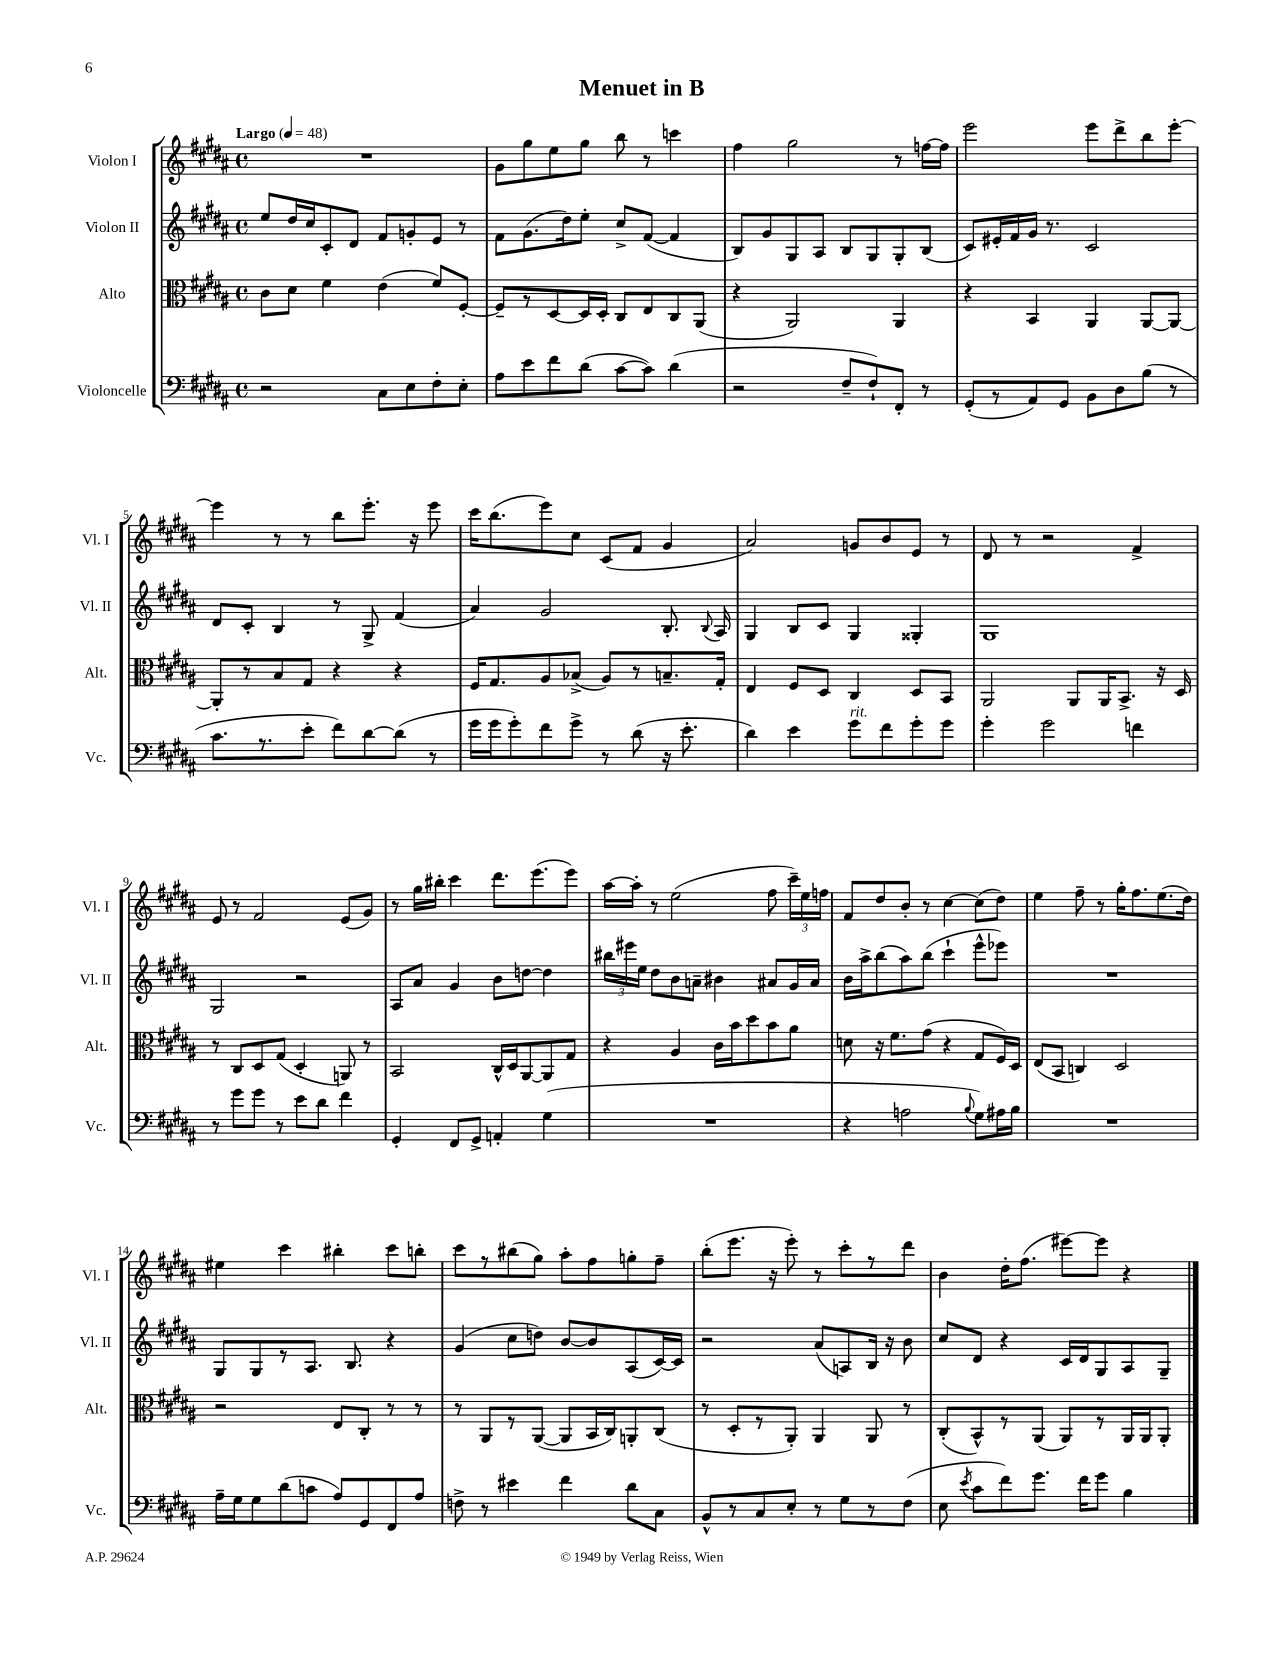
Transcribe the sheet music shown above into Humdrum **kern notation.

**kern	**kern	**kern	**kern
*part4	*part3	*part2	*part1
*staff4	*staff3	*staff2	*staff1
*I"Violoncelle	*I"Alto	*I"Violon II	*I"Violon I
*I'Vc.	*I'Alt.	*I'Vl. II	*I'Vl. I
*clefF4	*clefC3	*clefG2	*clefG2
*k[f#c#g#d#a#]	*k[f#c#g#d#a#]	*k[f#c#g#d#a#]	*k[f#c#g#d#a#]
*M4/4	*M4/4	*M4/4	*M4/4
*met(c)	*met(c)	*met(c)	*met(c)
*MM48	*MM48	*MM48	*MM48
=1	=1	=1	=1
!	!	!	!LO:TX:a:B:t=Largo
2r	8c#\L	8ee/L	1r
.	8d#\J	16dd#/L	.
.	.	16cc#/J	.
.	4f#\	8c#'/	.
.	.	8d#/J	.
8C#\L	(4e\	8f#/L	.
8E\	.	8gn'/	.
8F#'\	8f#/L)	8e/J	.
8E'\J	[8F#'/J	8r	.
=2	=2	=2	=2
8A#\L	8F#~/L]	8f#\L	8g#\L
8e\	8r	(8.g#\	8gg#\
8f#\	[8D#/	.	8ee\
.	.	16dd#\k)	.
(8d#\J	16D#/L]	8ee'\J	8gg#\J
.	16D#'/JJ	.	.
[8c#\L	8C#/L	8cc#^/L	8bb\
8c#\J])	8E/	([8f#/J	8r
(4d#\	8C#/	4f#/]	4cccn\
.	(8AA#/J	.	.
=3	=3	=3	=3
2r	4r	8B/L)	4ff#\
.	.	8g#/	.
.	2AA#/)	8G#/	2gg#\
.	.	8A#/J	.
8F#~/L	.	8B/L	.
8F#`/)	.	8G#/	.
8FF#'/J	4AA#/	8G#'/	8r
8r	.	(8B/J	[16ffn\LL
.	.	.	16ff\JJ]
=4	=4	=4	=4
(8GG#'/L	4r	8c#/L)	2eee\
8r	.	16e#X'/L	.
.	.	16f#/	.
8AA#/)	4BB/	16g#/JJ	.
.	.	8.r	.
8GG#/J	.	.	.
8BB\L	4AA#/	2c#/	8eee\L
8D#\	.	.	8ddd#^\
(8B\J	[8AA#/L	.	8bb\
8r	8AA#/J_	.	[8eee'\J
!!LO:LB:g=z
=5	=5	=5	=5
8.c#\L	8AA#'/L]	8d#/L	4eee\]
.	8r	8c#'/J	.
8.r	.	.	.
.	8B/	4B/	8r
8e'\J	8G#/J	.	8r
8f#\L)	4r	8r	8bb\L
[8d#\	.	8G#^/	8.eee'\J
(8d#\J]	4r	(4f#/	.
.	.	.	16r
8r	.	.	8eee\
=6	=6	=6	=6
16g#\LL	16F#/KL	4a#/)	16ccc#\KL
16g#\J	8.G#/	.	(8.bb\
8g#'\)	.	.	.
8f#\	8A#/	2g#/	8eee\)
8g#^\J	(8B-X^/J	.	8cc#\J
8r	8A#/L)	.	(8c#/L
(8d#\	8r	.	8f#/J
16r	8.Bn~/	8.B'/	4g#/
8.e'\	.	.	.
.	.	8qqB/	.
.	16G#'/Jk	16A#/	.
=7	=7	=7	=7
4d#\)	4E/	4G#/	2a#/)
4e\	8F#/L	8B/L	.
.	8D#/J	8c#/J	.
!LO:TX:a:i:t=rit.	!	!	!
8g#\L	4C#/	4G#/	8gn/L
8f#\	.	.	8b/
8g#'\	8D#/L	4G##X'/	8e/J
8g#\J	8BB/J	.	8r
=8	=8	=8	=8
4g#'\	2AA#/	1G#	8d#/
.	.	.	8r
2g#\	.	.	2r
.	8AA#/L	.	.
.	16AA#/K	.	.
.	8.BB^/J	.	.
4fn\	.	.	4f#^/
.	16r	.	.
.	16D#/	.	.
!!LO:LB:g=z
=9	=9	=9	=9
8r	8r	2G#/	8e/
8g#\L	8C#/L	.	8r
8g#\J	8D#/	.	2f#/
8r	(8G#/J	.	.
8e\L	4D#'/	2r	.
8d#\J	.	.	.
4f#\	8AAn/)	.	(8e/L
.	8r	.	8g#/J)
=10	=10	=10	=10
4GG#'/	2BB/	8A#/L	8r
.	.	8a#/J	16gg#\LL
.	.	.	16bb#X'\JJ
8FF#/L	.	4g#/	4ccc#\
8GG#^/J	.	.	.
4AAn'/	16C#^^/LL	8b\L	8.ddd#\L
.	16D#/J	.	.
.	[8AA#/	[8ddn\J	.
.	.	.	(8.eee\
(4G#\	8AA#/]	4dd\]	.
.	8G#/J	.	8eee\J)
=11	=11	=11	=11
1r	4r	24bb#X\LL	[16aa#\LL
.	.	24eee#X\	.
.	.	.	16aa#'\JJ]
.	.	24ee\JJ	.
.	.	8dd#\L	8r
.	4A#/	8b\	(2ee\
.	.	8an~\J	.
.	16c#\LL	4b#X\	.
.	16b\J	.	.
.	8dd#\	.	.
.	8b\	8a#X/L	8ff#\
.	8a#\J	16g#/L	24ccc#~\LL)
.	.	.	24ee\
.	.	16a#/JJ	.
.	.	.	24ffn\JJ
=12	=12	=12	=12
4r	8dn\	16b\LL	8f#/L
.	.	16aa#^\J	.
.	16r	(8bb\	8dd#/
.	8.f#\L	.	.
2An\	.	8aa#\)	8b'/J
.	(8g#\J	(8bb\J	8r
.	4r	4ccc#`\	[4cc#\
8qqB/	.	.	.
8G#\L)	8G#/L	8eee^^\L	(8cc#\L]
16A#X\L	16F#/L)	8eee-X\J)	8dd#\J)
16B\JJ	16D#/JJ	.	.
=13	=13	=13	=13
1r	(8E/L	1r	4ee\
.	8BB/J	.	.
.	4Cn/)	.	8ff#~\
.	.	.	8r
.	2D#/	.	16gg#'\KL
.	.	.	8.ff#\
.	.	.	(8.ee\
.	.	.	16dd#\Jk)
!!LO:LB:g=z
=14	=14	=14	=14
16A#~\LL	2r	8G#/L	4ee#X\
16G#\J	.	.	.
8G#\	.	8G#/	.
(8d#\	.	8r	4ccc#\
8cn\J	.	8.A#/J	.
8A#/L)	8E/L	.	4bb#X'\
.	.	8.B/	.
8GG#/	8C#'/J	.	.
8FF#/	8r	4r	8ccc#\L
8A#/J	8r	.	8bbn'\J
=15	=15	=15	=15
8Fn^\	8r	(4g#/	8ccc#\L
8r	8AA#/L	.	8r
4e#X\	8r	8cc#\L	(8bb#X\
.	([8AA#/J	8ddn\J)	8gg#\J)
4f#\	8AA#/L]	[8b/L	8aa#'\L
.	16BB/L	8b/]	8ff#\
.	16C#/J)	.	.
8d#\L	8AAn'/	(8A#/	8ggn'\
8C#\J	(8C#/J	[16c#/L)	8ff#~\J
.	.	16c#/JJ]	.
=16	=16	=16	=16
8BB^^/L	8r	2r	(8bb'\L
8r	8D#'/L	.	8.eee\J
8C#/	8r	.	.
.	.	.	16r
8E'/J	8AA#'/J)	.	8eee'\)
8r	4AA#/	(8a#/L	8r
8G#\L	.	8An/)	8ccc#'\L
8r	8AA#/	16B/Jk	8r
.	.	16r	.
(8F#\J	8r	8b\	8ddd#\J
=17	=17	=17	=17
8E\	(8C#'/L	8cc#/L	4b\
8qe/	.	.	.
8c#\L	8BB^^/)	8d#/J	.
8f#\)	8r	4r	16dd#'\KL
.	.	.	(8.ff#\J
8.g#\J	(8AA#/J	.	.
.	8AA#/L)	16c#/LL	[8eee#X\L)
16f#\KL	.	16d#/J	.
8g#\J	8r	8G#/	8eee#\J]
4B\	16AA#/L	8A#/	4r
.	16AA#/J	.	.
.	8AA#'/J	8G#~/J	.
==	==	==	==
*-	*-	*-	*-
